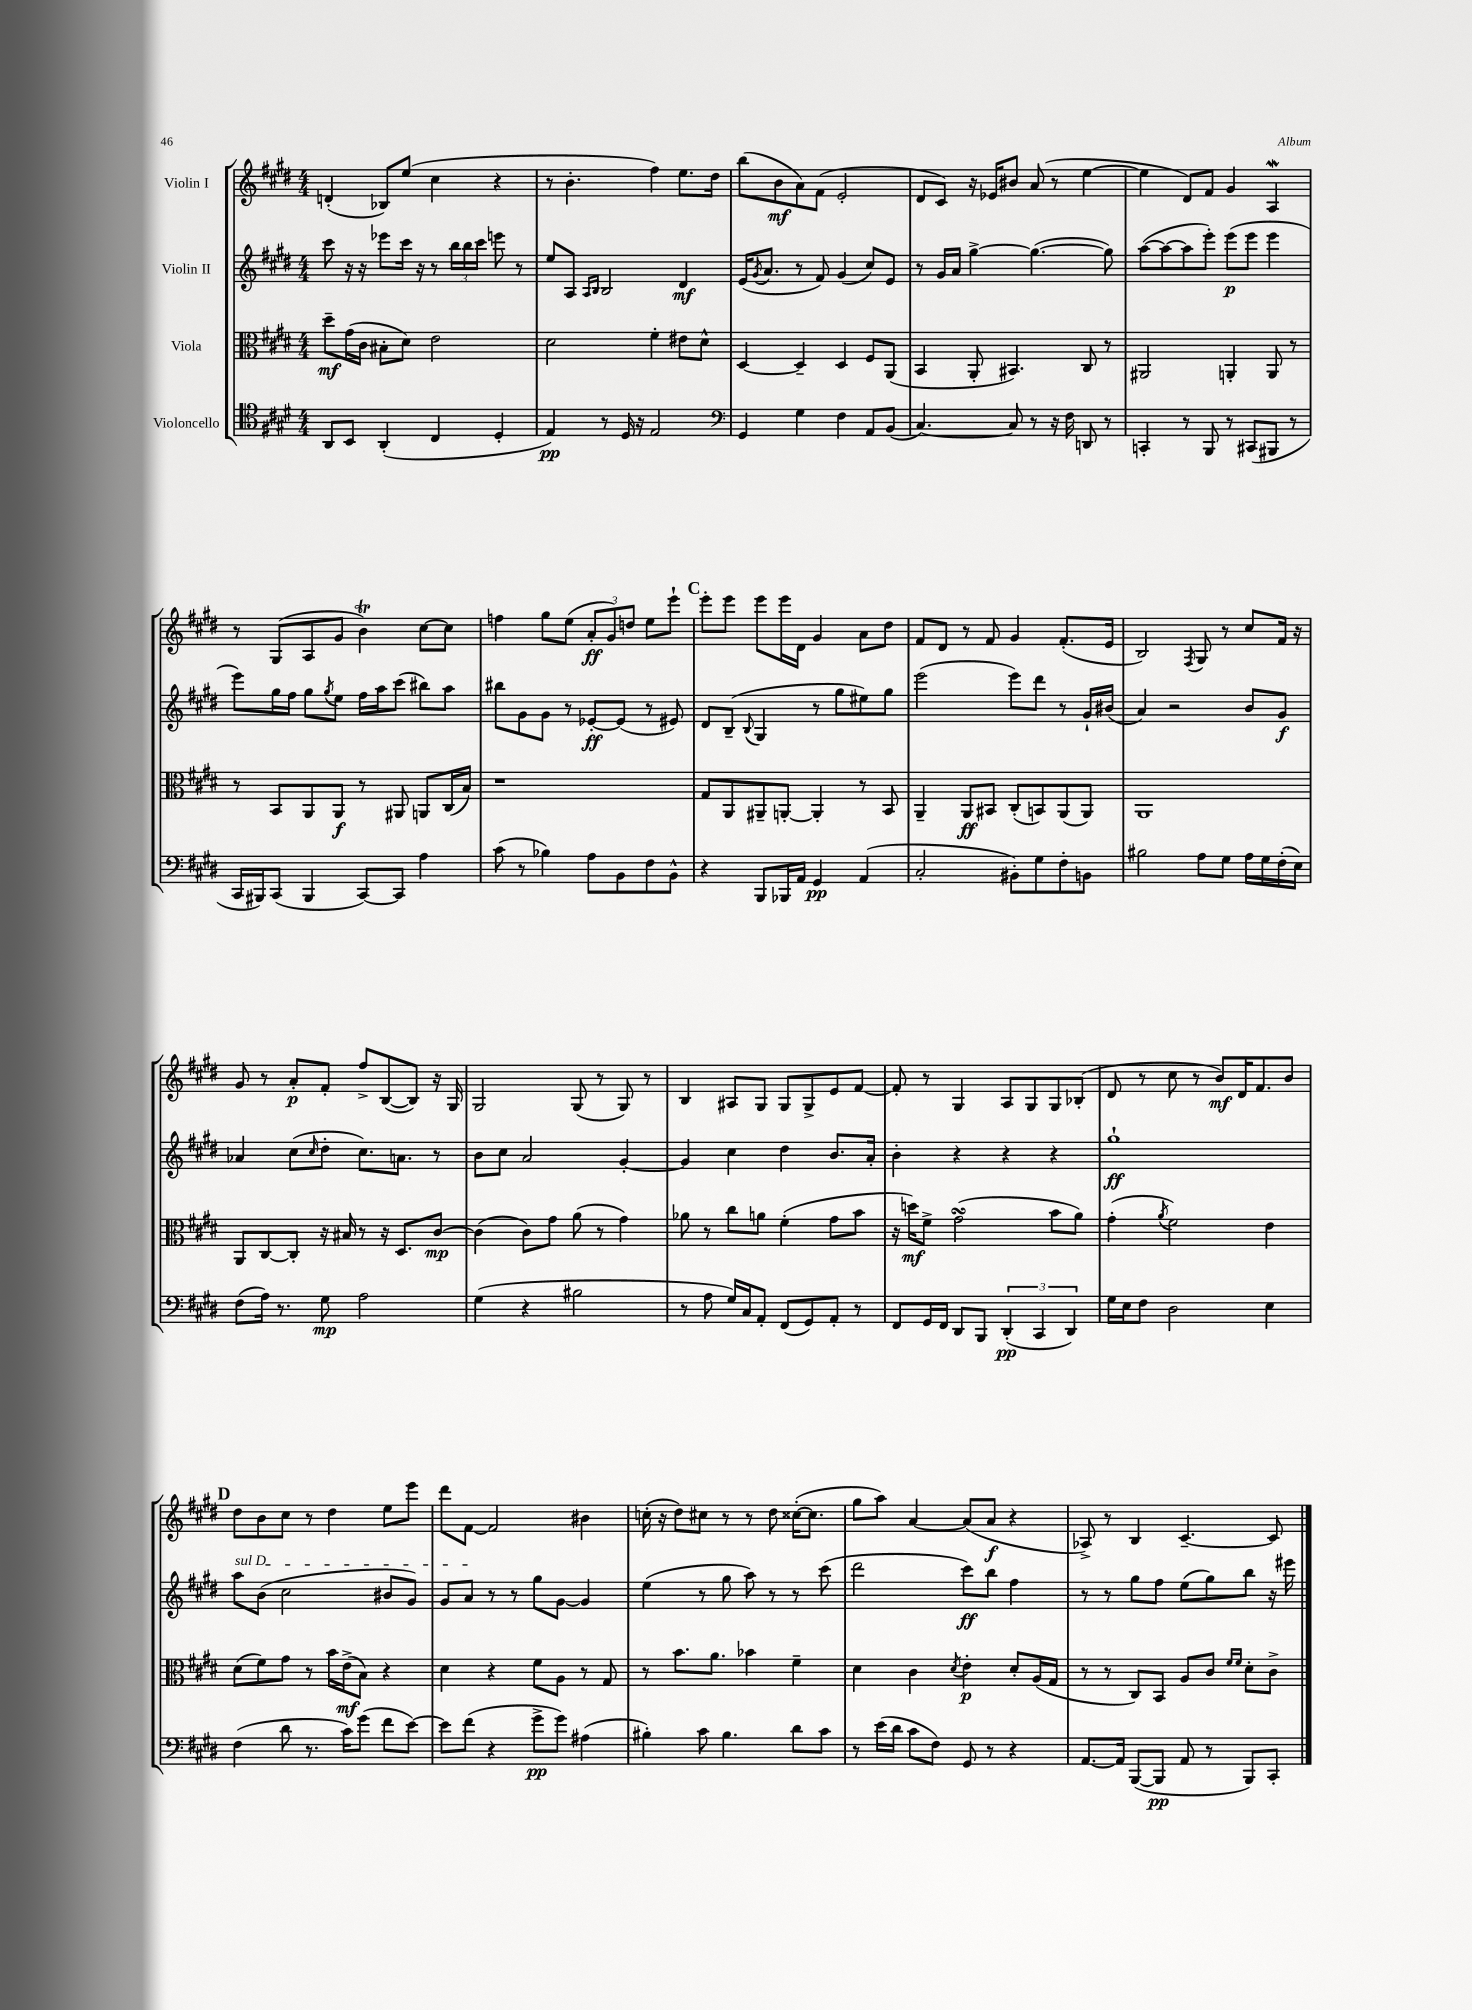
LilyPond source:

<<
\new StaffGroup <<
\new Staff = "s0" \with { instrumentName = "Violin I" } {
    \clef treble \key e \major \numericTimeSignature \time 4/4
    d'4-.( bes8) e''8( cis''4 r4 |
    r8 b'4.-. fis''4) e''8. dis''16 |
    b''8( b'8\mf a'8) fis'8( e'2-. |
    dis'8 cis'8) r16 ees'16 bis'8 a'8( r8 e''4~ |
    e''4 dis'8) fis'8 gis'4 a4\mordent |
    r8 gis8( a8 gis'8 b'4\trill) cis''8~ cis''8 |
    f''4 gis''8 e''8( \tuplet 3/2 { a'8-.\ff gis'8) d''8 } e''8 e'''8-! |
    \mark \markup { \bold "C" } e'''8-. e'''8 e'''8 e'''16 dis'16 gis'4 a'8 dis''8 |
    fis'8 dis'8 r8 fis'8 gis'4 fis'8.-.( e'16 |
    b2) \acciaccatura { fis8 } gis8 r8 cis''8 fis'16 r16 |
    gis'8 r8 a'8-.\p fis'8-. fis''8-> b8~( b8) r16 gis16 |
    gis2 gis8( r8 gis8) r8 |
    b4 ais8 gis8 gis8 gis8-> e'8 fis'8~ |
    fis'8-. r8 gis4 a8 gis8 gis8 bes8-.( |
    dis'8 r8 cis''8 r8 b'8\mf) dis'16 fis'8. b'8 |
    \mark \markup { \bold "D" } dis''8 b'8 cis''8 r8 dis''4 e''8 e'''8 |
    dis'''8 fis'8~ fis'2 bis'4 |
    c''16-.( r16 dis''8) cis''8 r8 r8 dis''8 cisis''16~-.( cisis''8. |
    gis''8 a''8) a'4~ a'8( a'8\f r4 |
    aes8->) r8 b4 cis'4.~-- cis'8 \bar "|." |
}
\new Staff = "s1" \with { instrumentName = "Violin II" } {
    \clef treble \key e \major \numericTimeSignature \time 4/4
    cis'''8 r16 r16 ees'''8 cis'''16 r16 r8 \tuplet 3/2 { b''16 b''16 cis'''16 } e'''8 r8 |
    e''8 a8 \grace { a16 b16 } b2 dis'4\mf |
    e'16( \acciaccatura { gis'8 } a'8. r8 fis'8) gis'4( cis''8) e'8 |
    r8 gis'16 a'16 gis''4~-> gis''4.~( gis''8) |
    a''8~( a''8~ a''8 e'''8-.) e'''8\p( e'''8 e'''4 |
    e'''8) gis''16 fis''16 gis''8 \acciaccatura { gis''8 } e''8 fis''16 a''16 cis'''8( bis''8) a''8 |
    bis''8 gis'8 gis'8 r8 ees'8~-.\ff ees'8( r8 eis'8) |
    \mark \markup { \bold "C" } dis'8 b8--( \appoggiatura { b8 } gis4 r8 gis''8 eis''8) gis''8 |
    e'''2( e'''8) dis'''8 r8 gis'16-! bis'16( |
    a'4) r2 b'8 gis'8\f |
    aes'4 cis''8( \grace { cis''16 } dis''8-. cis''8.) a'8. r8 |
    b'8 cis''8 a'2 gis'4~-. |
    gis'4 cis''4 dis''4 b'8. a'16-. |
    b'4-. r4 r4 r4 |
    gis''1-!\ff |
    \mark \markup { \bold "D" } \once \override TextSpanner.bound-details.left.text = \markup { \italic "sul D" } a''8\startTextSpan b'8( cis''2 bis'8 gis'8) |
    gis'8 a'8\stopTextSpan r8 r8 gis''8 gis'8~ gis'4 |
    e''4( r8 gis''8 a''8) r8 r8 cis'''8( |
    dis'''2 cis'''8\ff) b''8 fis''4 |
    r8 r8 gis''8 fis''8 e''8( gis''8) b''8 r16 eis'''16 \bar "|." |
}
\new Staff = "s2" \with { instrumentName = "Viola" } {
    \clef alto \key e \major \numericTimeSignature \time 4/4
    dis''8--\mf gis'16( cis'16 bis8-. dis'8) e'2 |
    dis'2 fis'4-. eis'8 dis'8-^ |
    dis4~ dis4-- dis4 fis8 a,8( |
    b,4 a,8-. bis,4.) cis8 r8 |
    ais,2 a,4-. a,8 r8 |
    r8 b,8 a,8 a,8\f r8 ais,8 a,8 cis16( b16) |
    r1 |
    \mark \markup { \bold "C" } gis8 a,8 ais,8-- a,8~-. a,4-. r8 b,8 |
    a,4-- a,8\ff bis,8 cis8-.( b,8) a,8( a,8) |
    a,1 |
    a,8 cis8~ cis8-. r16 bis16 r8 r16 dis8. cis'8~\mp |
    cis'4( cis'8) gis'8 a'8( r8 gis'4) |
    aes'8 r8 cis''8 a'8 fis'4-.( gis'8 b'8 |
    r16 d''16\mf) fis'8-> gis'2\turn( b'8 a'8) |
    gis'4-.( \acciaccatura { a'8 } fis'2) e'4 |
    \mark \markup { \bold "D" } dis'8( fis'8) gis'8 r8 b'16 e'16->\mf( b8) r4 |
    dis'4 r4 fis'8 a8 r8 gis8 |
    r8 b'8. a'8. bes'4 fis'4-- |
    dis'4 cis'4 \acciaccatura { dis'8 } e'4-.\p dis'8-. a16( gis16 |
    r8 r8 cis8) b,8 a8 cis'8 \grace { fis'16 fis'16 } dis'8-. cis'8-> \bar "|." |
}
\new Staff = "s3" \with { instrumentName = "Violoncello" } {
    \clef tenor \key e \major \numericTimeSignature \time 4/4
    a,8 b,8 a,4-.( cis4 dis4-. |
    e4\pp) r8 dis16 r16 e2 |
    \clef bass gis,4 gis4 fis4 a,8 b,8( |
    cis4.~) cis8 r8 r16 fis16 d,8 r8 |
    c,4-. r8 b,,8 r8 cis,8( bis,,8 r8 |
    cis,16 bis,,16) cis,8( bis,,4 cis,8~) cis,8 a4 |
    cis'8( r8 bes4) a8 b,8 fis8 b,8-^ |
    \mark \markup { \bold "C" } r4 b,,8 bes,,16 a,16 gis,4\pp a,4( |
    cis2-. bis,8-.) gis8 fis8-. b,8 |
    bis2 a8 gis8 a16 gis16 fis16-.( e16) |
    fis8( a16) r8. gis8\mp a2 |
    gis4( r4 bis2 |
    r8 a8 gis16) cis16 a,8-. fis,8( gis,8) a,8-. r8 |
    fis,8 gis,16 fis,16 dis,8 b,,8 \tuplet 3/2 { dis,4-.\pp( cis,4 dis,4) } |
    gis16 e16 fis8 dis2 e4 |
    \mark \markup { \bold "D" } fis4( dis'8 r8. cis'16) gis'8( fis'8 e'8~) |
    e'8 fis'8( r4 gis'8->\pp gis'8) ais4( |
    bis4-.) cis'8 bis4. dis'8 cis'8 |
    r8 e'16( dis'16 cis'8 fis8) gis,8 r8 r4 |
    a,8.~ a,16 b,,8~( b,,8\pp a,8 r8 b,,8) cis,8-. \bar "|." |
}
>>
>>
\layout { \context { \Score \remove "Bar_number_engraver" } }
